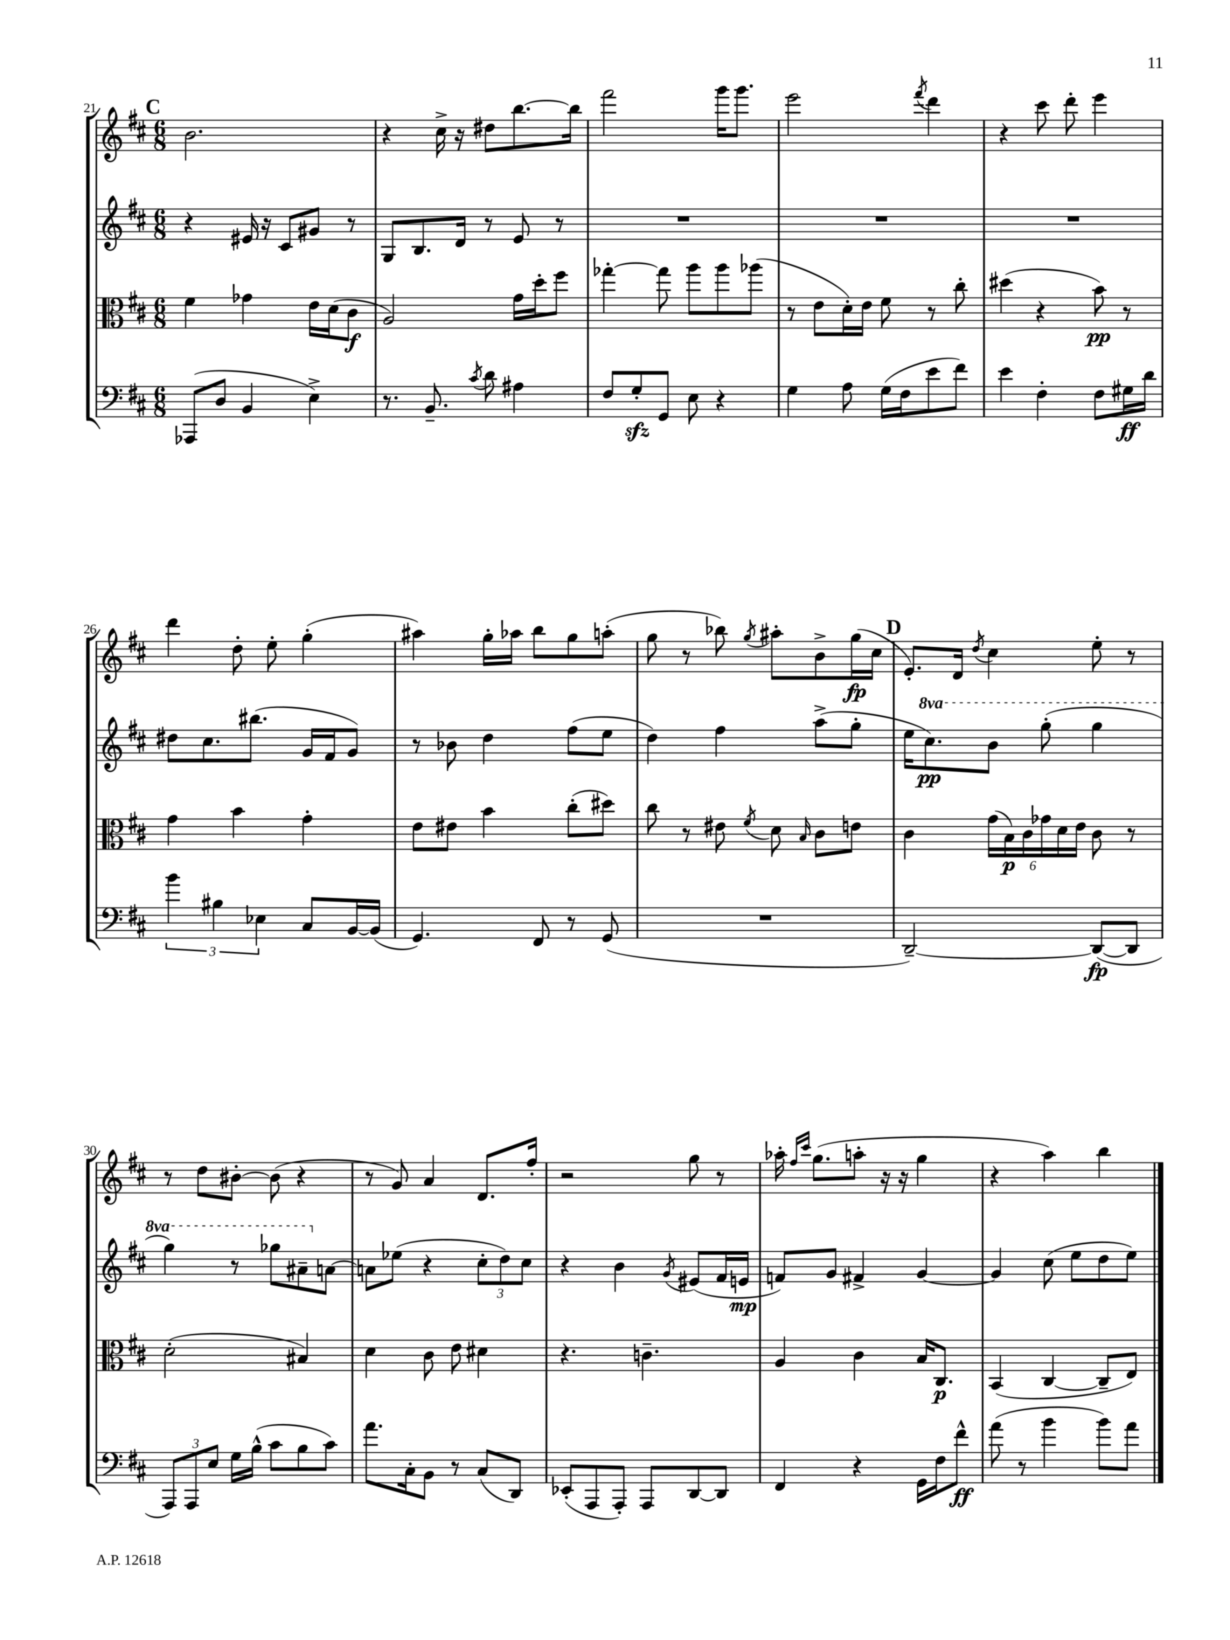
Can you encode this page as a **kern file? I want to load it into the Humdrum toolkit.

**kern	**kern	**kern	**kern
*staff4	*staff3	*staff2	*staff1
*clefF4	*clefC3	*clefG2	*clefG2
*k[f#c#]	*k[f#c#]	*k[f#c#]	*k[f#c#]
*M6/8	*M6/8	*M6/8	*M6/8
(8AAA-/L	4f#\	4r	2.b\
8D/J	.	.	.
4BB/	4g-\	16e#/	.
.	.	16r	.
.	.	8c#/L	.
4E^\)	16e\LL	8g#/J	.
.	(16d\J	.	.
.	8c#\J	8r	.
=	=	=	=
8.r	2A/)	8G/L	4r
.	.	8.B/	.
8.BB~/	.	.	.
.	.	.	16cc#^\
.	.	16d/Jk	16r
8qc#/	.	.	.
8d\	.	8r	8dd#\L
4A#\	16g\LL	8e/	[8.bb\
.	16dd'\J	.	.
.	8ff#\J	8r	.
.	.	.	16bb\]Jk
=	=	=	=
8F#/L	[4gg-'\	2.r	2fff#\
8G'/	.	.	.
8GG/J	8gg-\]	.	.
8E\	8aa\L	.	.
4r	8aa\	.	16ggg\LK
.	.	.	8.ggg\J
.	(8aa-\J	.	.
=	=	=	=
4G\	8r	2.r	2eee\
.	8e\L	.	.
8A\	16d'\L)	.	.
.	16e\JJ	.	.
(16G\LL	8f#\	.	.
16F#\J	.	.	.
.	.	.	8qfff#/
8e\	8r	.	4ddd\
8f#\J)	8cc#'\	.	.
=	=	=	=
4e\	(4dd#\	2.r	4r
4F#'\	4r	.	8ccc#\
.	.	.	8ddd'\
8F#\L	8b\)	.	4eee\
16G#\L	8r	.	.
16d\JJ	.	.	.
=	=	=	=
6b\	4g\	8dd#\L	4ddd\
.	.	8.cc#\	.
6B#\	.	.	.
.	4b\	.	8dd'\
.	.	(8.bb#\J	.
6E-\	.	.	.
.	.	.	8ee'\
8C#/L	4g'\	16g/LL	(4gg'\
.	.	16f#/J	.
[16BB/L	.	8g/J)	.
(16BB/]JJ	.	.	.
=	=	=	=
4.GG/)	8e\L	8r	4aa#\)
.	8e#\J	8b-\	.
.	4b\	4dd\	16gg'\LL
.	.	.	16aa-\JJ
8FF#/	.	.	8bb\L
8r	(8cc#'\L	(8ff#\L	8gg\
(8GG/	8dd#\J)	8ee\J	(8aa'\J
=	=	=	=
2.r	8cc#\	4dd\)	8gg\
.	8r	.	8r
.	8e#\	4ff#\	8bb-\)
.	8qf#/	.	8qgg/
.	8d\	.	8aa#'\L
.	16qqB/	.	.
.	8c#\L	(8aa^\L	8b^\
.	8e\J	8gg'\J	(16gg\L
.	.	.	16cc#\JJ
=	=	=	=
[2DD~/)	4c#\	16ee\LK	8.e'/L)
.	.	8.ccc#\)	.
.	.	.	16d/Jk
.	.	.	8qdd/
.	(24g\LL	8bb\J	4cc#\
.	24B\)	.	.
.	24c#\	.	.
.	24g-\	(8ggg'\	.
.	24d\	.	.
.	24e\JJ	.	.
(8DD/_L	8c#\	4ggg\	8ee'\
8DD/]J	8r	.	8r
=	=	=	=
12AAA/L)	(2d'\	4ggg\)	8r
12AAA/	.	.	.
.	.	.	8dd\L
12E/J	.	.	.
16G\LL	.	8r	[8b#'\J
(16B^^\JJ	.	.	.
8c#\L	.	8ggg-\L	(8b#\]
8B\	4B#/)	8aa#~\	4r
8c#\J)	.	[8a\J	.
=	=	=	=
8.a\L	4d\	8a\]L	8r
.	.	(8ee-\J	8g/)
16C#'\k	.	.	.
8BB\J	8c#\	4r	4a/
8r	8e\	.	.
(8C#/L	4d#\	12cc#'\L	8.d/L
.	.	12dd\)	.
8DD/J)	.	.	.
.	.	12cc#\J	.
.	.	.	16ff#'/Jk
=	=	=	=
(8EE-'/L	4.r	4r	2r
8AAA/	.	.	.
8AAA'/J)	.	4b\	.
8AAA/L	4.c~\	.	.
.	.	8qg/	.
[8DD/	.	(8e#/L	8gg\
8DD/]J	.	16f#/L	8r
.	.	16e/JJ	.
=	=	=	=
4FF#/	4A/	8f/L)	16aa-'\
.	.	.	16qqff#/LL
.	.	.	16qqccc#/JJ
.	.	.	(8.gg\L
.	.	8g/J	.
4r	4c#\	4f#^/	8aa'\J
.	.	.	16r
.	.	.	16r
16GG\LL	16B/LK	[4g/	4gg\
16F#\J	8.C#/J	.	.
8f#^^\J	.	.	.
=	=	=	=
(8a\	(4BB/	4g/]	4r
8r	.	.	.
4b\	[4C#/	(8cc#\	4aa\)
.	.	8ee\L	.
8b\L)	8C#~/]L	8dd\	4bb\
8a\J	8E/J)	8ee\J)	.
==	==	==	==
*-	*-	*-	*-
